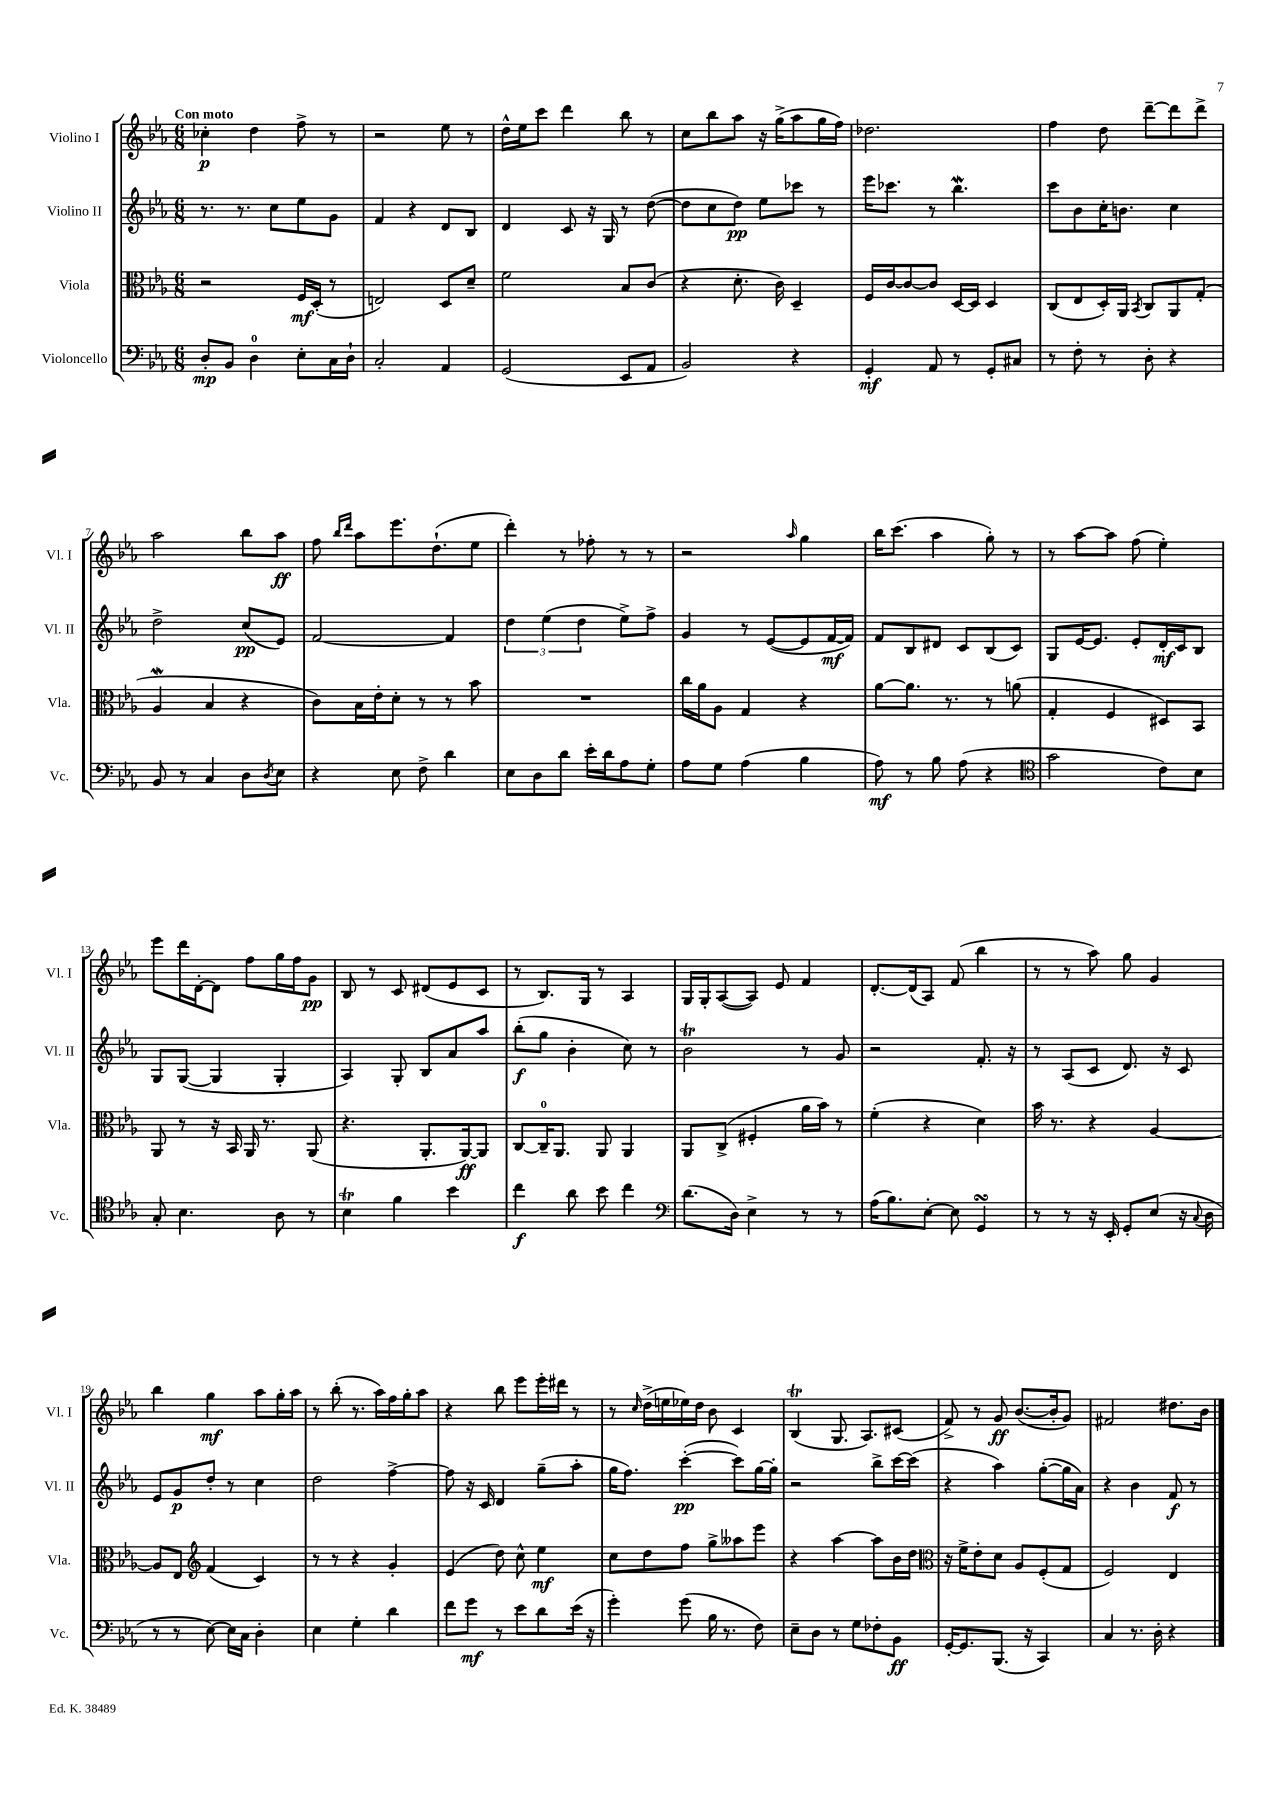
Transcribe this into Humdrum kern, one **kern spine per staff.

**kern	**kern	**kern	**kern
*staff4	*staff3	*staff2	*staff1
*clefF4	*clefC3	*clefG2	*clefG2
*k[b-e-a-]	*k[b-e-a-]	*k[b-e-a-]	*k[b-e-a-]
*M6/8	*M6/8	*M6/8	*M6/8
8D'	2r	8.r	4cc-'
8BB-	.	.	.
.	.	8.r	.
4D	.	.	4dd
.	.	8cc	.
8E-'	16F	8ee-	8ff^
.	(16D'	.	.
16C	8r	8g	8r
16D`	.	.	.
=	=	=	=
2C'	2E)	4f	2r
.	.	4r	.
4AA-	8D	8d	8ee-
.	8d~	8B-	8r
=	=	=	=
(2GG	2f	4d	16dd^^
.	.	.	16ee-
.	.	.	8ccc
.	.	8c	4ddd
.	.	16r	.
.	.	16G	.
8EE-	8B-	8r	8bb-
8AA-	(8c	([8dd	8r
=	=	=	=
2BB-)	4r	8dd]	8cc
.	.	8cc	8bb-
.	8.d'	8dd)	8aa-
.	.	8ee-	16r
.	16c)	.	(16gg^
4r	4D~	8ccc-	8aa-
.	.	8r	16gg
.	.	.	16ff)
=	=	=	=
4GG'	16F	16eee-	2.dd-
.	[16c	8.ccc-	.
.	8c_	.	.
8AA-	8c]	8r	.
8r	[16D	4.bb-	.
.	16D]	.	.
8GG'	4D	.	.
8C#	.	.	.
=	=	=	=
8r	(8C	8ccc	4ff
8F'	8E-	8b-	.
8r	16D')	16cc'	8dd
.	16AA-	8.b	.
.	8qBB-	.	.
8D'	8C	.	[8ddd~
4r	8AA-	4cc	8ddd]
.	(8G'	.	8ddd^
=	=	=	=
8BB-	4A-	2dd^	2aa-
8r	.	.	.
4C	4B-	.	.
8D	4r	(8cc	8bb-
8qD	.	.	.
8E-	.	8e-)	8aa-
=	=	=	=
4r	8c)	[2f	8ff
.	.	.	16qqbb-
.	.	.	16qqddd
.	16B-	.	8aa-
.	16e-'	.	.
8E-	8d'	.	8.eee-
8F^	8r	.	.
.	.	.	(8.dd`
4d	8r	4f]	.
.	8b-	.	8ee-
=	=	=	=
8E-	2.r	6dd	4ddd')
8D	.	.	.
.	.	(6ee-	.
8d	.	.	8r
.	.	6dd	.
16e-'	.	.	8ff-'
16d	.	.	.
8A-	.	8ee-^)	8r
8G'	.	8ff^	8r
=	=	=	=
8A-	16cc	4g	2r
.	16a-	.	.
8G	8A-	.	.
(4A-	4G	8r	.
.	.	([8e-	.
.	.	.	16qqaa-
4B-	4r	8e-]	4gg
.	.	[16f	.
.	.	16f])	.
=	=	=	=
8A-)	[8a-	8f	16bb-
.	.	.	(8.ccc
8r	8.a-]	8B-	.
8B-	.	8d#	4aa-
.	8.r	.	.
(8A-	.	8c	.
4r	8r	(8B-	8gg')
.	(8a	8c)	8r
=	=	=	=
*clefC4	*	*	*
2g	4G'	8G	8r
.	.	[16e-	[8aa-
.	.	8.e-]	.
.	4F	.	8aa-]
.	.	8e-'	(8ff
8c)	8D#)	16d'	4ee-')
.	.	16c	.
8B-	8BB-	8B-	.
=	=	=	=
8G'	8AA-	8G	8eee-
4.B-	8r	([8G	16ddd
.	.	.	[16d'
.	16r	4G]	8d]
.	16BB-	.	.
.	16AA-	.	8ff
.	8.r	.	.
8A-	.	4G'	16gg
.	.	.	16ff
8r	(8AA-	.	8g
=	=	=	=
4B-	4.r	4A-)	8B-
.	.	.	8r
4f	.	8G'	8c
.	8.AA-'	8B-	(8d#
4b-	.	8a-	8e-
.	[16AA-)	.	.
.	8AA-]	8aa-	8c
=	=	=	=
4cc	[8C	(8bb-'	8r
.	16C~]	8gg	8.B-)
.	8.AA-	.	.
8a-	.	4b-'	.
.	.	.	16G
8b-	8AA-	.	8r
4cc	4AA-	8cc)	4A-
.	.	8r	.
=	=	=	=
*clefF4	*	*	*
(8.d	8AA-	2b-	16G
.	.	.	16G'
.	(8C^	.	([8A-
16D)	.	.	.
4E-^	4F#'	.	8A-])
.	.	.	8e-
8r	16a-	8r	4f
.	16b-)	.	.
8r	8r	8g	.
=	=	=	=
(16A-	(4f'	2r	[8.d'
8.B-)	.	.	.
.	.	.	(16d]
[8E-'	4r	.	8A-)
8E-]	.	.	(8f
4GG	4d)	8.f'	4bb-
.	.	16r	.
=	=	=	=
8r	16b-	8r	8r
.	8.r	.	.
8r	.	(8A-	8r
16r	4r	8c	8aa-)
16EE-'	.	.	.
8GG'	.	8.d)	8gg
(8E-	[4A-	.	4g
.	.	16r	.
16r	.	8c	.
8qqC	.	.	.
16D	.	.	.
=	=	=	=
8r	8A-]	8e-	4bb-
8r	8E-	8g	.
*	*clefG2	*	*
[8E-)	(4f	8dd'	4gg
16E-]	.	8r	.
16C	.	.	.
4D'	4c)	4cc	8aa-
.	.	.	16gg'
.	.	.	16aa-
=	=	=	=
4E-	8r	2dd	8r
.	8r	.	(8bb-'
4G'	4r	.	8.r
.	.	.	16aa-)
4d	4g'	[4ff^	16ff
.	.	.	16gg'
.	.	.	8aa-
=	=	=	=
8f	(4e-	8ff]	4r
8g	.	16r	.
.	.	16c	.
8r	8dd)	4d	8bb-
8e-	8cc^^	.	8eee-
8d	4ee-	(8gg~	16eee-'
.	.	.	16ddd#
(16e-	.	8aa-'	8r
16r	.	.	.
=	=	=	=
4g')	8cc	16gg	8r
.	.	8.ff)	.
.	.	.	16qqcc
.	8dd	.	(16dd^
.	.	.	16ee
(8g	8ff	([4ccc'	16ee-)
.	.	.	16dd
16B-	8gg^	.	8b-
8.r	.	.	.
.	8aa--	8ccc])	4c
8F)	8eee-	[16gg	.
.	.	16gg']	.
=	=	=	=
8E-~	4r	2r	(4B-
8D	.	.	.
8r	[4aa-	.	8.G
8G	.	.	.
.	.	.	8.A-)
8F-'	8aa-]	8bb-^	.
8BB-	16b-	[16ccc	(8c#
.	16dd	(16ccc]	.
=	=	=	=
*	*clefC3	*	*
[16GG'	16r	4r	8f^)
8.GG]	16f^	.	.
.	8e-'	.	8r
(8.BBB-	8d	4aa-)	8g
.	8A-	.	([8.b-
16r	.	.	.
4CC)	(8F'	([8gg'	.
.	.	.	16b-']
.	8G	16gg]	8g)
.	.	16a-)	.
=	=	=	=
4C	2F)	4r	2f#
8.r	.	4b-	.
16D'	.	.	.
4r	4E-	8f	8.dd#
.	.	8r	.
.	.	.	16b-
==	==	==	==
*-	*-	*-	*-
